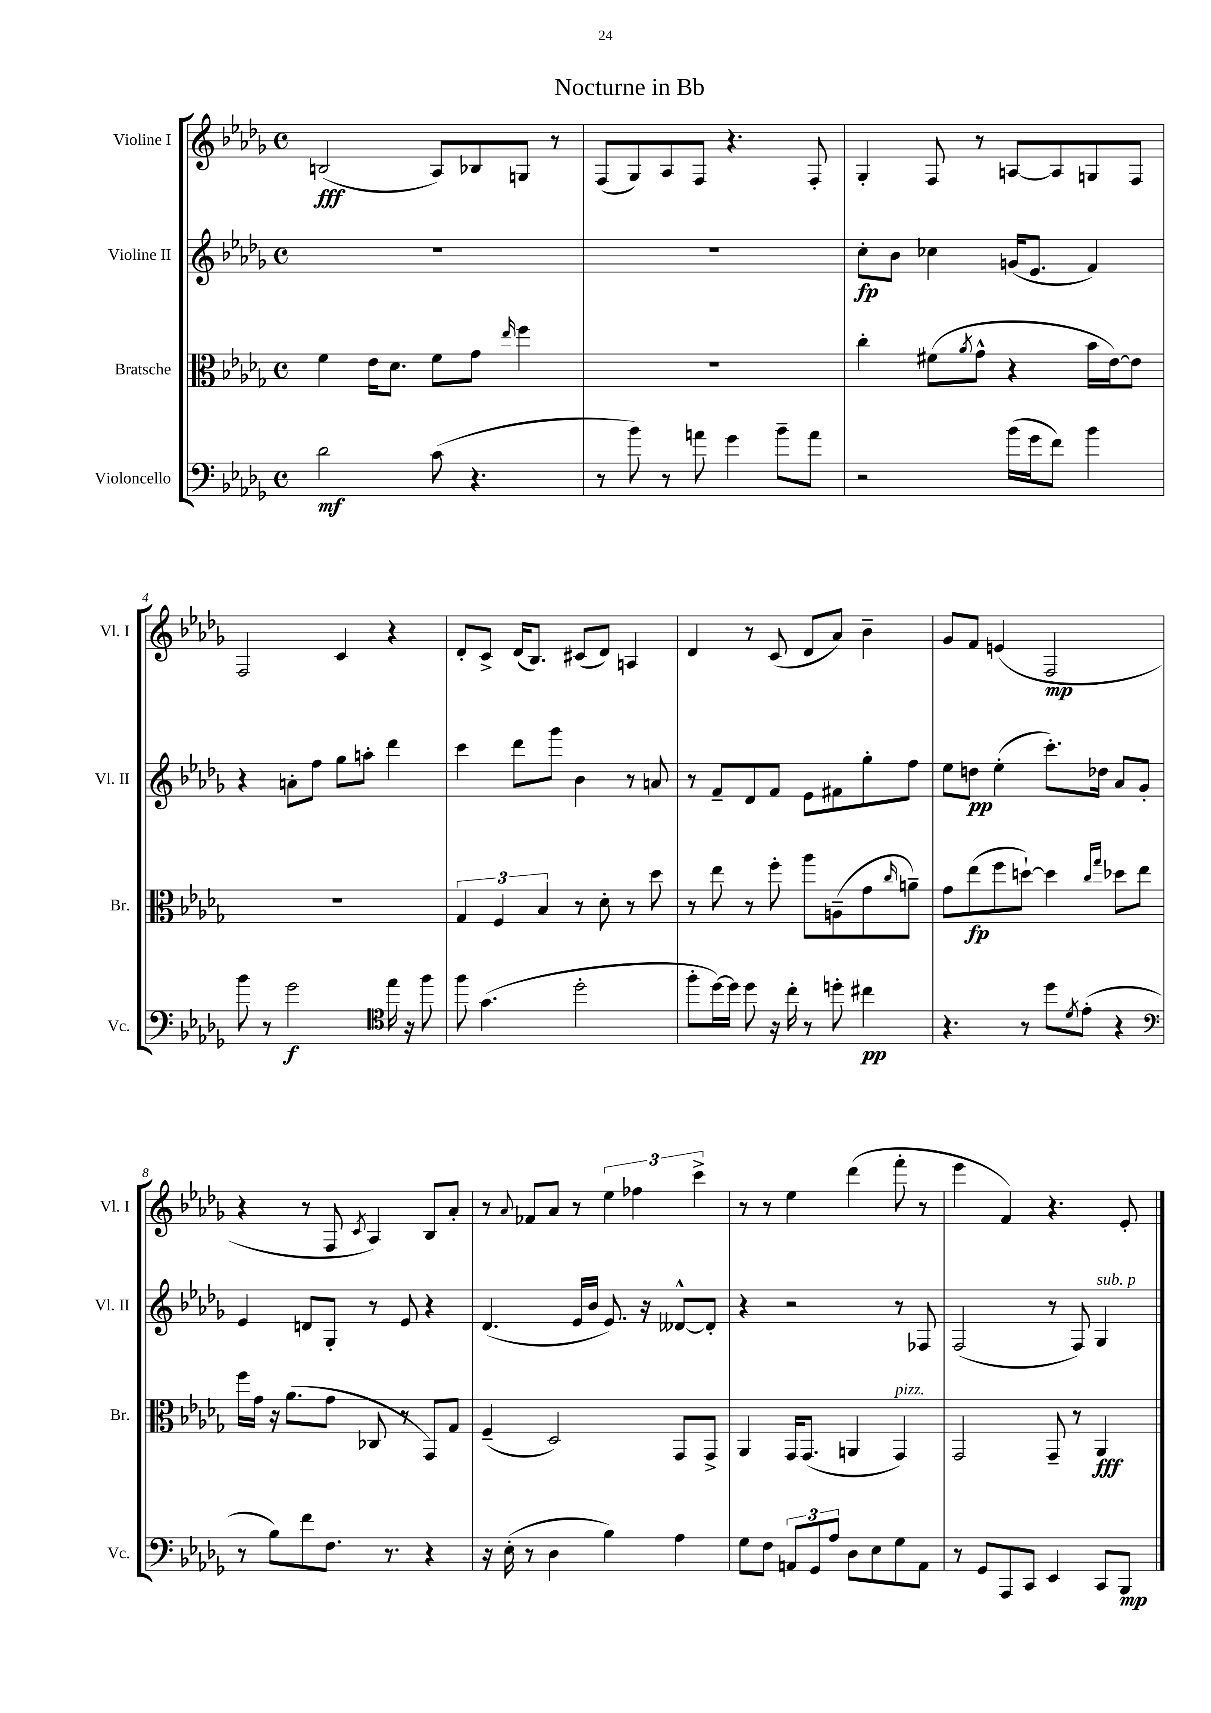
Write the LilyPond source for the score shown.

\header { title = "Nocturne in Bb" }
<<
\new StaffGroup <<
\new Staff = "s0" \with { instrumentName = "Violine I" shortInstrumentName = "Vl. I" } {
    \clef treble \key des \major \defaultTimeSignature \time 4/4
    b2\fff( aes8) bes8 g8 r8 |
    f8( ges8) aes8 f8 r4. f8-. |
    ges4-. f8 r8 a8~ a8 g8 f8 |
    f2 c'4 r4 |
    des'8-. c'8-> des'16( bes8.) cis'8( des'8) a4 |
    des'4 r8 c'8( des'8 aes'8) bes'4-- |
    ges'8 f'8 e'4( f2\mp |
    r4 r8 f8 \acciaccatura { c'8 } aes4) bes8 aes'8-. |
    r8 \appoggiatura { aes'8 } fes'8 aes'8 r8 \tuplet 3/2 { ees''4 fes''4 c'''4-> } |
    r8 r8 ees''4 des'''4( f'''8-. r8 |
    ees'''4 f'4) r4. ees'8-. \bar "|." |
}
\new Staff = "s1" \with { instrumentName = "Violine II" shortInstrumentName = "Vl. II" } {
    \clef treble \key des \major \defaultTimeSignature \time 4/4
    R1 |
    R1 |
    c''8-.\fp bes'8 ces''4 g'16( ees'8. f'4) |
    r4 a'8-. f''8 ges''8 a''8-. des'''4 |
    c'''4 des'''8 ges'''8 bes'4 r8 a'8 |
    r8 f'8-- des'8 f'8 ees'8 fis'8 ges''8-. f''8 |
    ees''8 d''8\pp ees''4-.( c'''8.-.) des''16 aes'8 ges'8-. |
    ees'4 d'8 ges8-. r8 ees'8 r4 |
    des'4.( ees'16 bes'16 ees'8.) r16 deses'8~-^ deses'8-. |
    r4 r2 r8 fes8 |
    f2( r8 f8) ges4^\markup { \italic "sub. p" } \bar "|." |
}
\new Staff = "s2" \with { instrumentName = "Bratsche" shortInstrumentName = "Br." } {
    \clef alto \key des \major \defaultTimeSignature \time 4/4
    f'4 ees'16 des'8. f'8 ges'8 \grace { ees''16 } f''4 |
    R1 |
    c''4-. fis'8( \acciaccatura { aes'8 } ges'8-^ r4 bes'16 ees'16~) ees'8 |
    R1 |
    \tuplet 3/2 { ges4 f4 bes4 } r8 des'8-. r8 des''8 |
    r8 ees''8 r8 f''8-. aes''8 a8--( ges'8 \grace { c''16 } a'8--) |
    ges'8 ees''8\fp( f''8 d''8~-!) d''4 \grace { c''16 ges''16 } des''8 ees''8 |
    f''16 ges'16 r16 aes'8.( ges'8 ces8 r8 ges,8) ges8 |
    f4--( des2) ges,8 ges,8-> |
    aes,4 ges,16 ges,8.( a,4 ges,4^\markup { \italic "pizz." }) |
    ges,2 ges,8-- r8 aes,4\fff \bar "|." |
}
\new Staff = "s3" \with { instrumentName = "Violoncello" shortInstrumentName = "Vc." } {
    \clef bass \key des \major \defaultTimeSignature \time 4/4
    des'2\mf c'8( r4. |
    r8 bes'8) r8 a'8 ges'4 bes'8-- a'8 |
    r2 bes'16( ges'16 f'8) bes'4 |
    bes'8 r8 ges'2\f \clef tenor ees''16 r16 f''8 |
    f''8 ges'4.( des''2-. |
    f''8-. des''16~) des''16 des''8 r16 c''16-. r8 d''8-. cis''4\pp |
    r4. r8 des''8 \acciaccatura { des'8 } ees'8-.( r4 |
    \clef bass r8 bes8) f'8 f8. r8. r4 |
    r16 ees16-.( r8 des4 bes4) aes4 |
    ges8 f8 \tuplet 3/2 { a,8 ges,8 aes8 } des8 ees8 ges8 a,8 |
    r8 ges,8 aes,,8 c,8 ees,4 c,8 bes,,8\mp \bar "|." |
}
>>
>>
